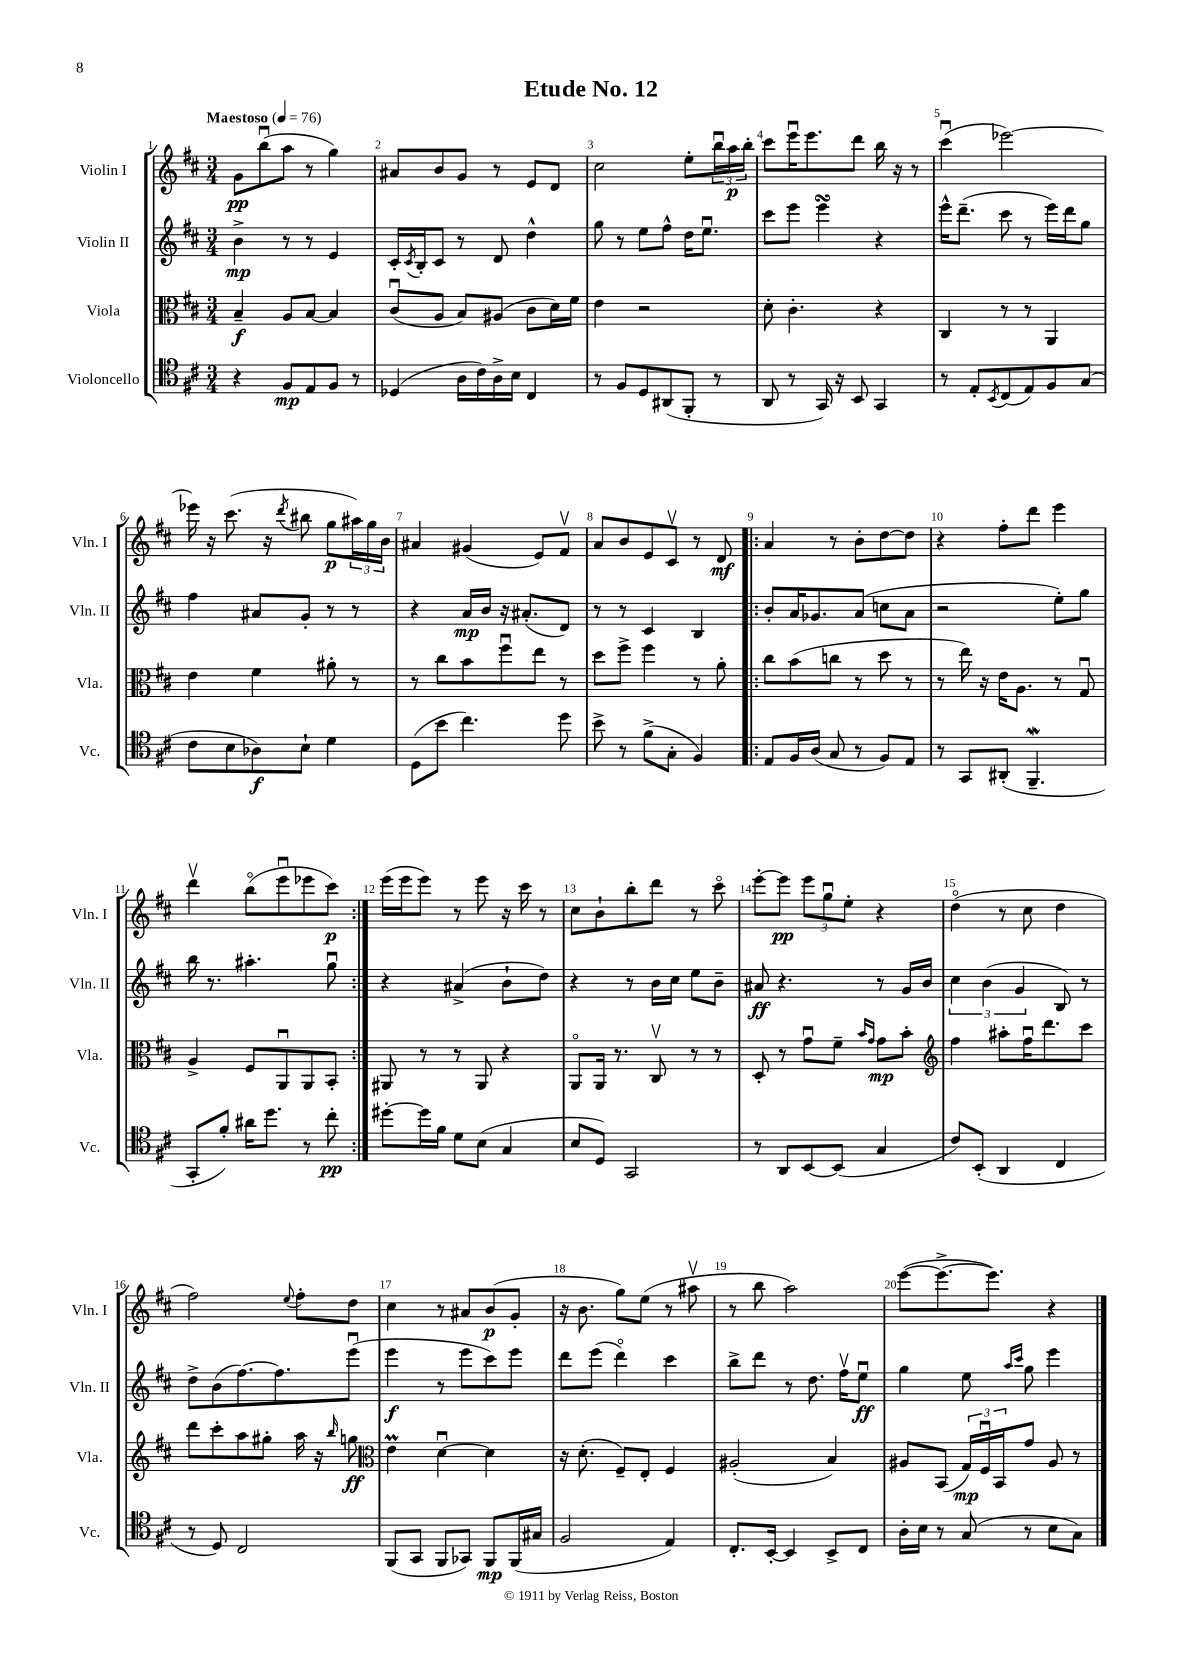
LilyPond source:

\header { title = "Etude No. 12" }
<<
\new StaffGroup <<
\new Staff = "s0" \with { instrumentName = "Violin I" shortInstrumentName = "Vln. I" } {
    \clef treble \key d \major \numericTimeSignature \time 3/4 \tempo "Maestoso" 4 = 76
    g'8\pp b''8\downbow( a''8 r8 g''4) |
    ais'8 b'8 g'8 r8 e'8 d'8 |
    cis''2 e''8-. \tuplet 3/2 { b''16\downbow a''16\p b''16-. } |
    cis'''8 e'''16\downbow e'''8. d'''8 b''16 r16 r8 |
    cis'''4\downbow( ees'''2~) |
    ees'''16 r16 cis'''8.( r16 \acciaccatura { d'''8 } bis''8 g''8\p \tuplet 3/2 { ais''16) g''16 b'16 } |
    ais'4 gis'4( e'8) fis'8\upbow |
    a'8 b'8 e'8 cis'8\upbow r8 d'8\mf |
    \repeat volta 2 { a'4 r8 b'8-. d''8~ d''8 |
    r4 fis''8-. d'''8 e'''4 |
    d'''4\upbow b''8\flageolet( e'''8\downbow ees'''8 cis'''8\p) | }
    e'''16( e'''16 e'''8) r8 e'''8 r16 cis'''16 r8 |
    cis''8 b'8-! b''8-. d'''8 r8 cis'''8\flageolet |
    e'''8~-. e'''8\pp \tuplet 3/2 { e'''8 g''8\downbow e''8-. } r4 |
    d''4\flageolet( r8 cis''8 d''4 |
    fis''2) \appoggiatura { e''8 } fis''8-. d''8 |
    cis''4 r8 ais'8 b'8\p( g'8-. |
    r16 b'8. g''8) e''8( r8 ais''8\upbow |
    r8 b''8 a''2) |
    e'''8~( e'''8.~-> e'''8.) r4 \bar "|." |
}
\new Staff = "s1" \with { instrumentName = "Violin II" shortInstrumentName = "Vln. II" } {
    \clef treble \key d \major \numericTimeSignature \time 3/4
    b'4->\mp r8 r8 e'4 |
    cis'16-. \acciaccatura { cis'8 } b16-. cis'8 r8 d'8 d''4-^ |
    g''8 r8 e''8 fis''8-^ d''16 e''8.\downbow |
    cis'''8 e'''8 e'''4\turn r4 |
    e'''16-^ d'''8.--( cis'''8 r8 e'''16) d'''16 g''8 |
    fis''4 ais'8 g'8-. r8 r8 |
    r4 a'16\mp b'16 r16 ais'8.-.( d'8) |
    r8 r8 cis'4 b4 |
    \repeat volta 2 { b'8-. a'16 ges'8. a'8( c''8 a'8 |
    r2 e''8-.) g''8 |
    b''16 r8. ais''4.-. g''8\downbow | }
    r4 ais'4->( b'8-! d''8) |
    r4 r8 b'16 cis''16 e''8 b'8-- |
    ais'8\ff r4. r8 g'16 b'16 |
    \tuplet 3/2 { cis''4 b'4( g'4 } b8) r8 |
    d''8-> b'8( fis''8.~) fis''8. e'''8\downbow( |
    e'''4\f r8 e'''8 cis'''8) e'''8 |
    d'''8 e'''8( d'''4\flageolet) cis'''4 |
    b''8-> d'''8 r8 d''8. fis''16\upbow e''8\downbow\ff |
    g''4 e''8 \grace { a''16 cis'''16 } g''8 e'''4 \bar "|." |
}
\new Staff = "s2" \with { instrumentName = "Viola" shortInstrumentName = "Vla." } {
    \clef alto \key d \major \numericTimeSignature \time 3/4
    b4--\f a8 b8~ b4 |
    cis'8\downbow( a8 b8) ais8( cis'8 d'16) fis'16 |
    e'4 r2 |
    d'8-. cis'4.-. r4 |
    cis4 r8 r8 a,4 |
    e'4 fis'4 ais'8-. r8 |
    r8 cis''8 b'8 fis''8\downbow e''8 r8 |
    d''8 fis''8-> fis''4 r8 a'8-. |
    \repeat volta 2 { cis''8 b'8( c''8 r8 d''8 r8 |
    r8 e''16) r16 e'16 a8. r8 g8\downbow |
    a4-> fis8 a,8\downbow a,8 b,8-. | }
    ais,8 r8 r8 ais,8 r4 |
    a,8\flageolet a,16 r8. cis8\upbow r8 r8 |
    d8-. r8 g'8\downbow fis'8-- \grace { b'16 g'16 } g'8\mp b'8-. |
    \clef treble fis''4 ais''8-. fis''16\downbow d'''8. cis'''8 |
    d'''8 cis'''8-. a''8 gis''8-. a''16 r16 \grace { b''16 } g''8\ff |
    \clef alto e'4\prall d'4~\downbow d'4 |
    r16 d'8.-.( fis8--) e8-. fis4 |
    ais2-.( b4) |
    ais8 b,8( \tuplet 3/2 { g16\mp) fis16\downbow b,16 } g'8 ais8 r8 \bar "|." |
}
\new Staff = "s3" \with { instrumentName = "Violoncello" shortInstrumentName = "Vc." } {
    \clef tenor \key d \major \numericTimeSignature \time 3/4
    r4 fis8\mp e8 fis8 r8 |
    des4( a16 cis'16) a16-> b16 cis4 |
    r8 fis8 d8 ais,8( fis,8-. r8 |
    a,8 r8 g,16) r16 b,8 g,4 |
    r8 e8-. \acciaccatura { b,8 } cis8( e8) fis8 g8( |
    cis'8 b8 aes8\f) b8-! d'4 |
    d8( b'8 cis''4.) d''8 |
    b'8-> r8 fis'8->( g8-. fis4) |
    \repeat volta 2 { e8 fis16 a16( g8 r8 fis8) e8 |
    r8 g,8 ais,8-.( fis,4.--\mordent |
    g,8-. fis'8-.) ais'16 d''8. r8 cis''8-.\pp | }
    dis''8~-. dis''16 fis'16 d'8 b8( g4 |
    b8 d8) g,2 |
    r8 a,8 b,8~ b,8( g4 |
    cis'8) b,8-.( a,4 cis4 |
    r8 d8) cis2 |
    fis,8( g,8 fis,8 ges,8) fis,8\mp fis,16( gis16 |
    fis2 e4) |
    cis8.-. b,16~-. b,4 b,8-> cis8 |
    a16-. b16 r8 g8( r8 b8 g8) \bar "|." |
}
>>
>>
\layout { \context { \Score \override BarNumber.break-visibility = ##(#f #t #t) barNumberVisibility = #all-bar-numbers-visible } }
